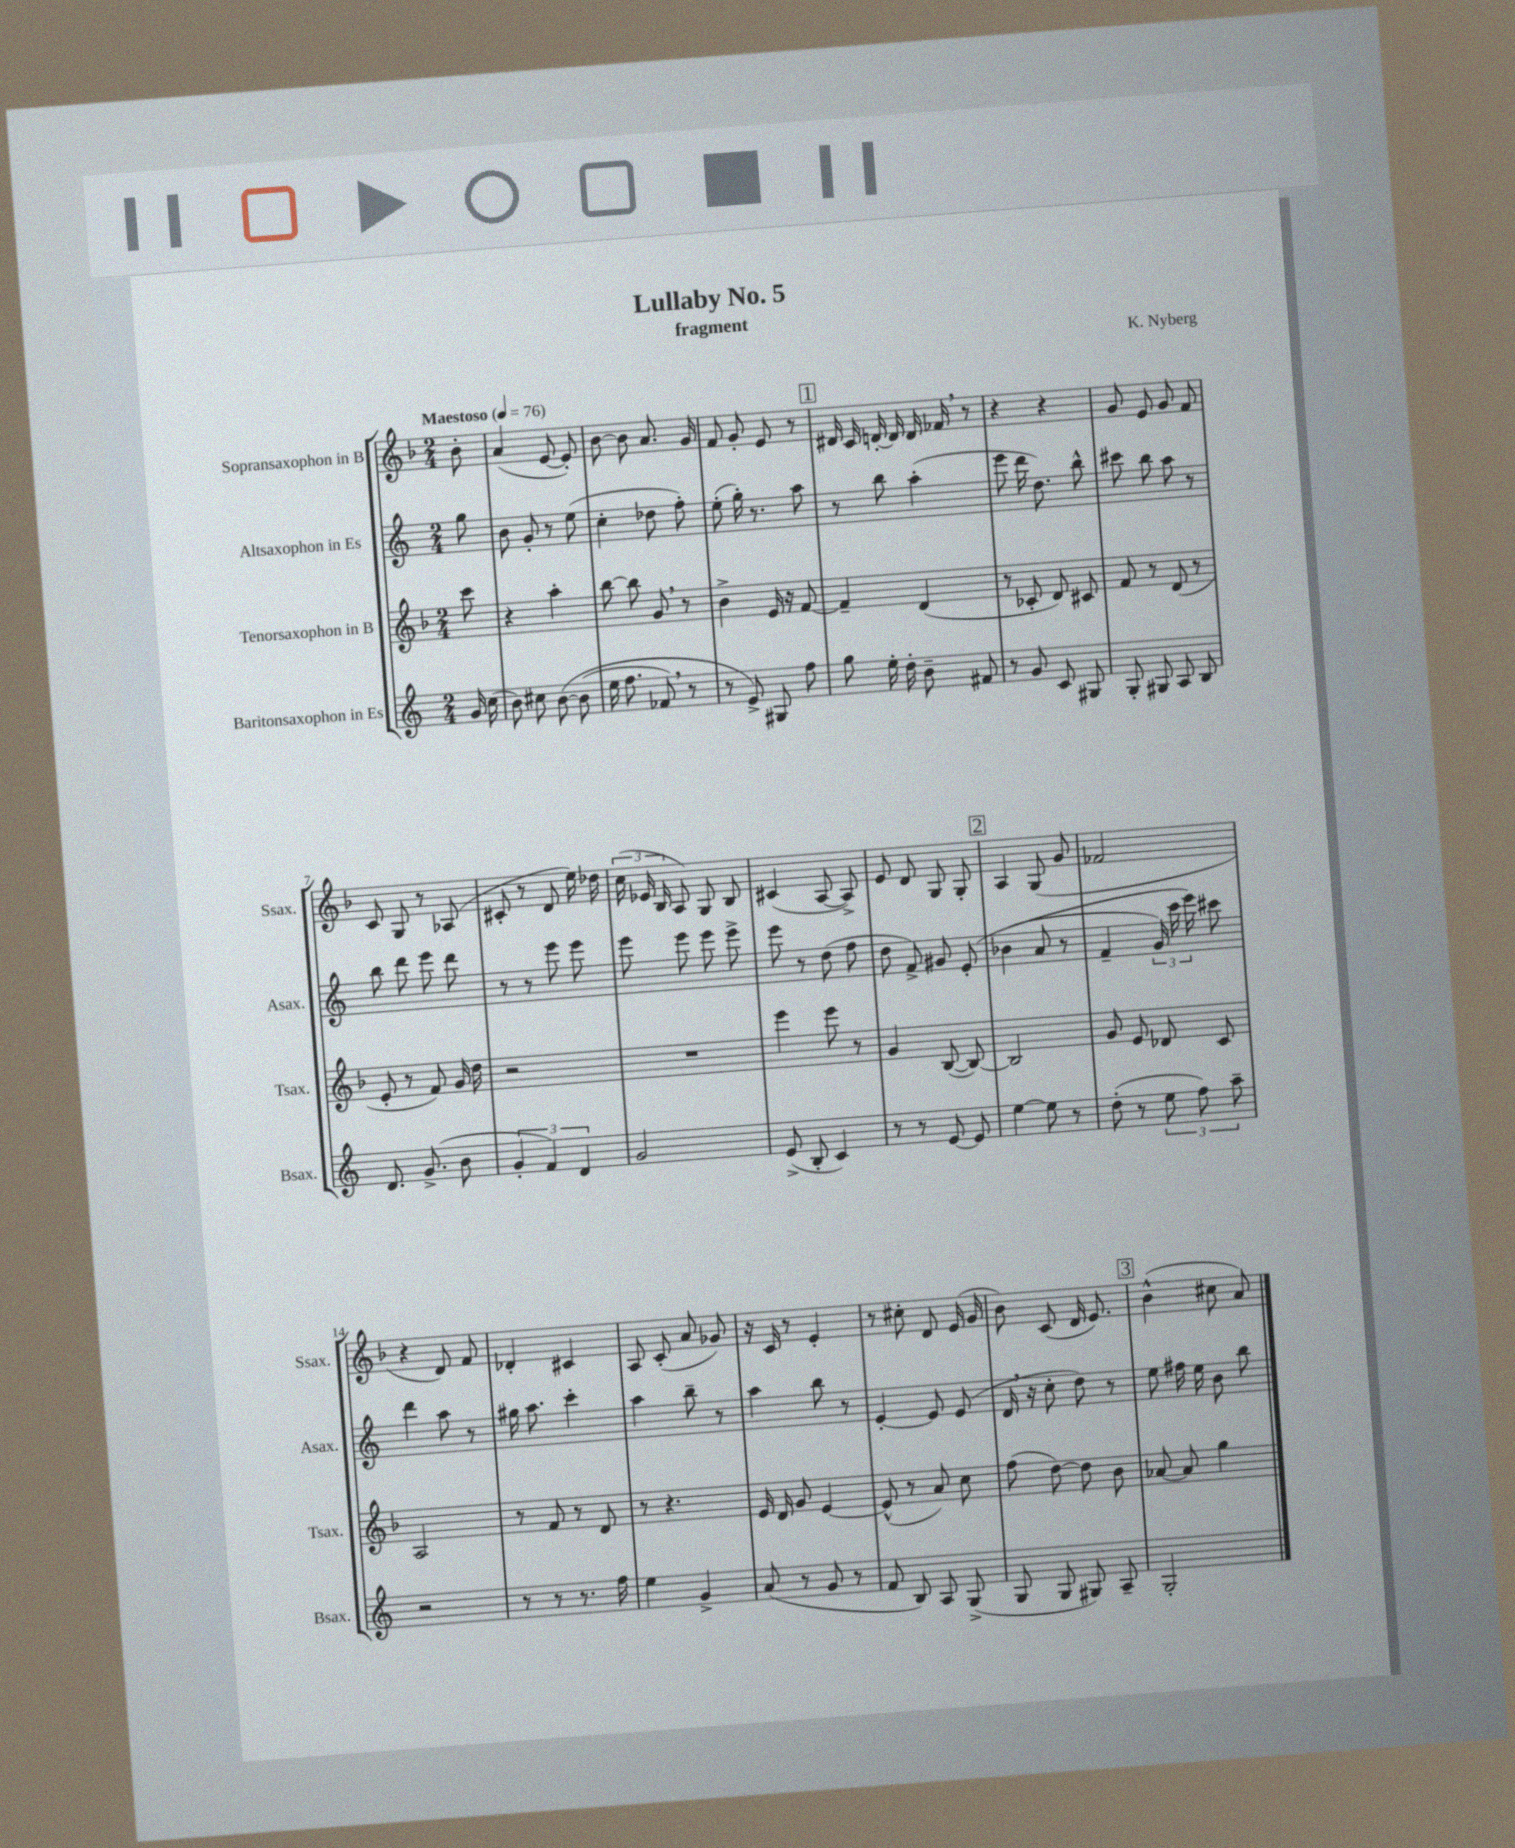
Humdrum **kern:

**kern	**kern	**kern	**kern
*staff4	*staff3	*staff2	*staff1
*clefG2	*clefG2	*clefG2	*clefG2
*k[]	*k[b-]	*k[]	*k[b-]
*M2/4	*M2/4	*M2/4	*M2/4
*MM76	*MM76	*MM76	*MM76
16g	8ccc	8gg	8b-'
(16cc	.	.	.
=	=	=	=
8b)	4r	8b	(4a
8cc#	.	8g'	.
&([8b	4aa'	8r	[8e
(8b]	.	(8ee	8e'])
=	=	=	=
16ee	[8bb-	4cc'	[8b-
8.ff	.	.	.
.	8bb-]	.	8b-]
8f-)	8g	8dd-	8.a
8r	8r	8ff')	.
.	.	.	16g
=	=	=	=
8r	4b-^	(8ee'	8f
8e^&)	.	16gg')	8g'
.	.	8.r	.
8G#	16e	.	8e
.	16r	.	.
8ff	[8f	8aa	8r
=	=	=	=
8gg	4f~]	8r	16d#
.	.	.	16c
16ee'	.	8bb	[16d'
16dd'	.	.	16d]
8b~	(4d	(4aa'	16d
.	.	.	16f-
8f#	.	.	8r
=	=	=	=
8r	8r	8eee	4r
8g	8c-'	16ddd	.
.	.	8.dd)	.
8c	8d)	.	4r
8G#	8c#	8bb^^	.
=	=	=	=
8G'	8f	8ccc#	8g
8G#	8r	8bb	8e
8A	(8d	8aa	8g
8B	8r	8r	8f
=	=	=	=
8.d	8e'	8bb	8c
.	8r	8ddd	8G
(8.g^	.	.	.
.	8f)	8eee	8r
8b	16g	8ddd	(8A-
.	16dd	.	.
=	=	=	=
6g'	2r	8r	8c#'
.	.	8r	8r
6f)	.	.	.
.	.	8eee	8d
6d	.	.	.
.	.	8eee	16ee)
.	.	.	16dd-
=	=	=	=
2g	2r	8eee	(24cc
.	.	.	24e-
.	.	.	24B-
.	.	8eee	8A)
.	.	8eee	8G
.	.	8eee^	8B-
=	=	=	=
(8e^	4eee	8eee	(4c#
8B'	.	8r	.
4c)	8eee	(8dd	[8A
.	8r	8ff	8A^])
=	=	=	=
8r	4g	8dd	8e
8r	.	8f^)	8d
[8e	([8B-	8g#	8G
8e]	8B-_)	&(8e'	8G'
=	=	=	=
[4ee	2B-]	(4b-	4A
8ee]	.	8a	(8G
8r	.	8r	8g
=	=	=	=
(8dd'	8g	4f~	2f-
8r	8e	.	.
12ee	8d-	24g)	.
.	.	24ccc	.
12ff)	.	24eee&)	.
.	8c	8ccc#	.
12aa~	.	.	.
=	=	=	=
2r	2A	4ddd	4r
.	.	8aa	8d)
.	.	8r	8f
=	=	=	=
8r	8r	16gg#	4d-'
.	.	8.aa	.
8r	8f	.	.
8.r	8r	4ccc'	4c#
.	8d	.	.
16ff	.	.	.
=	=	=	=
4ee	8r	4aa	8A
.	4.r	.	(8c'
4g^	.	8bb~	8a
.	.	8r	8g-)
=	=	=	=
(8a	16e	4aa	16r
.	16d	.	16c
8r	8g	.	8r
8g	[4e	8bb	4e'
8r	.	8r	.
=	=	=	=
8f	(8e^^]	[4e'	8r
8B)	8r	.	8cc#'
8A	8a)	8e]	8d
(8G^	8cc	(8e	(16e
.	.	.	16g
=	=	=	=
8G	(8ff	16d	8b-)
.	.	16r	.
8G	[8dd)	8cc'	(8c
8G#)	8dd]	8dd)	16d
.	.	.	8.e)
8A~	8b-	8r	.
=	=	=	=
2G'	[8a-	8ee	(4b-^^
.	8a-]	16ff#	.
.	.	16ee	.
.	4gg	8b	8cc#
.	.	8bb	8a)
==	==	==	==
*-	*-	*-	*-
